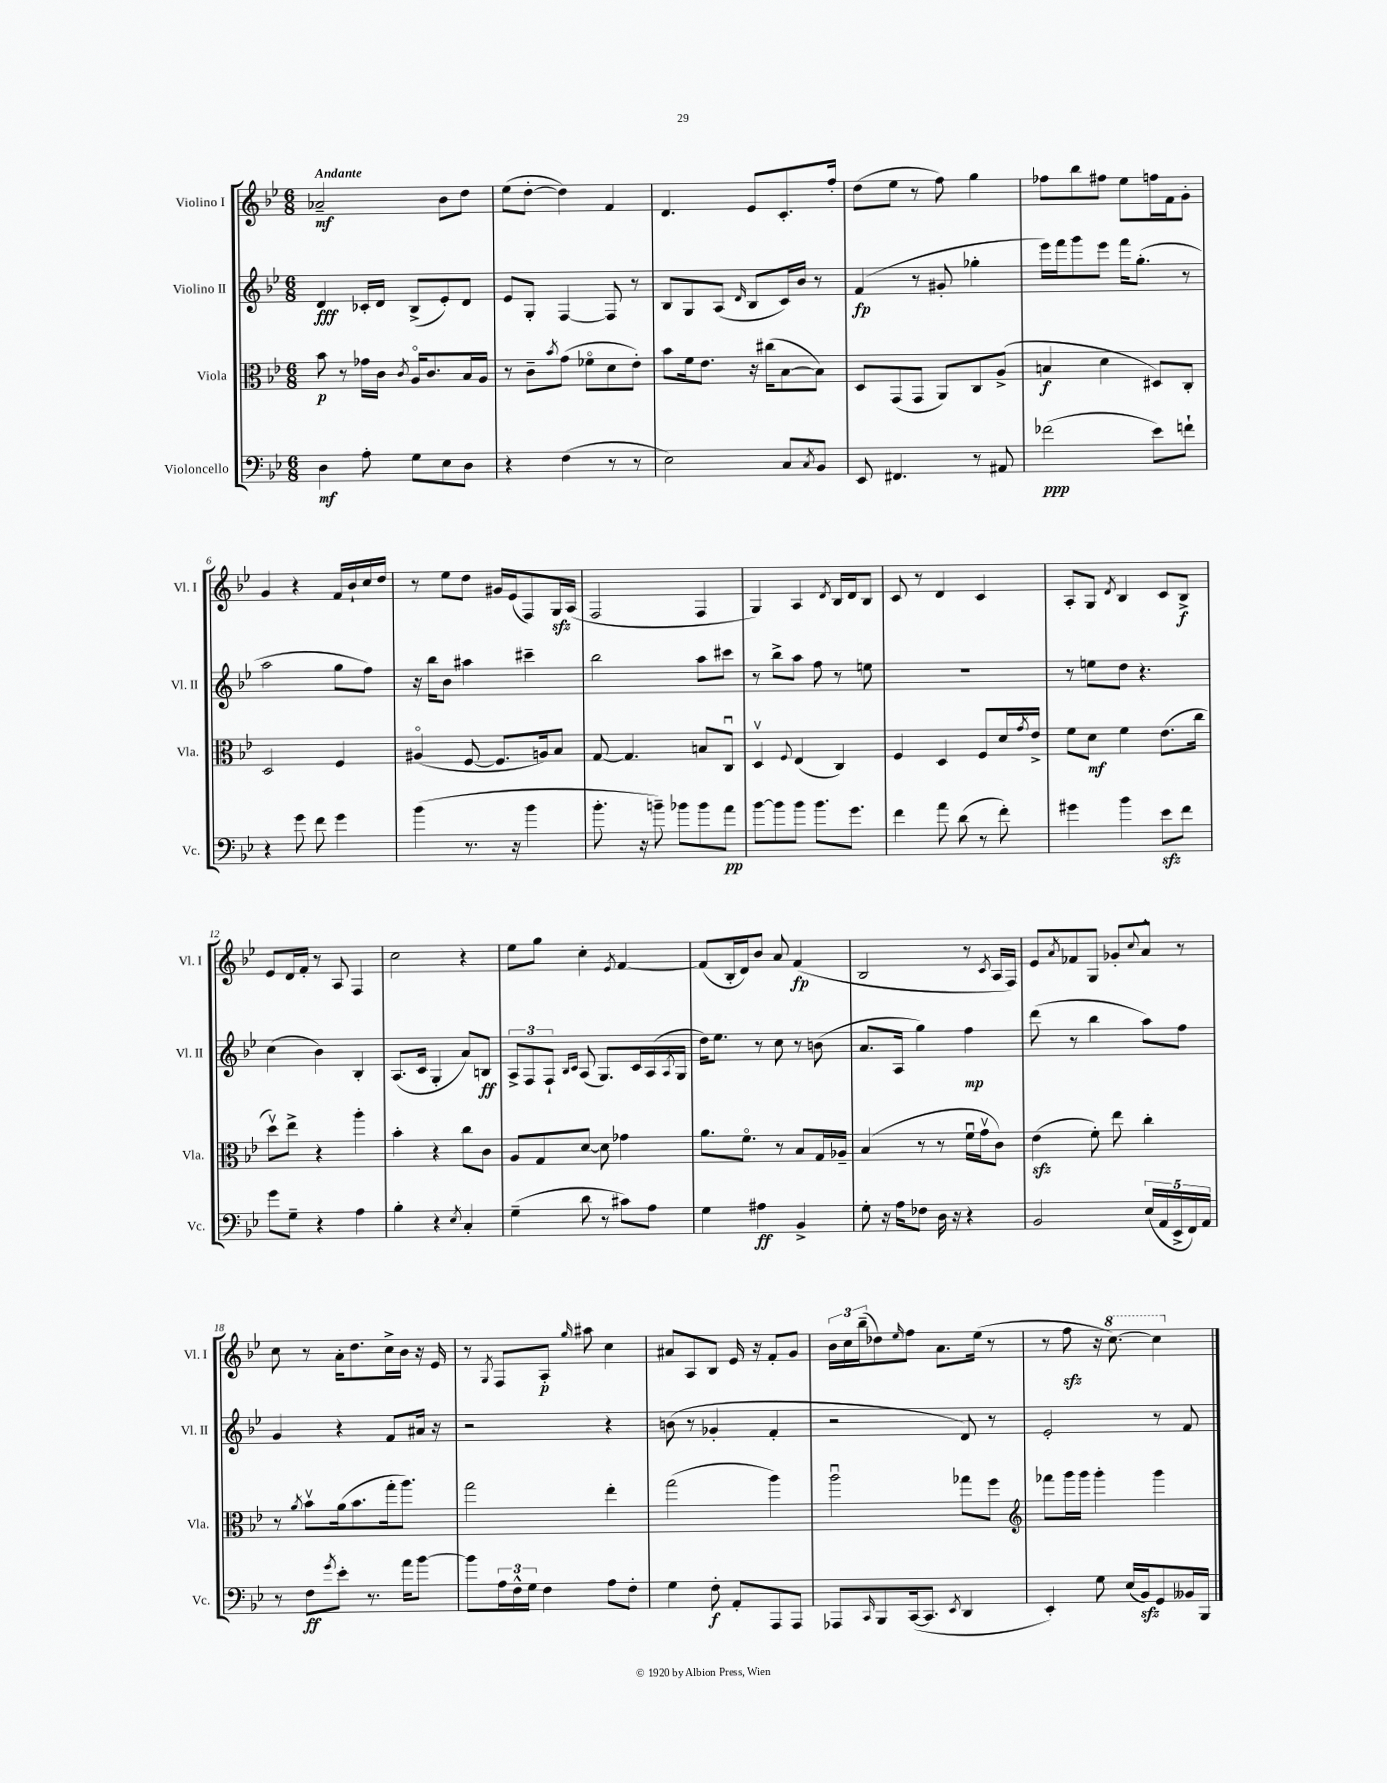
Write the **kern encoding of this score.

**kern	**dynam	**kern	**dynam	**kern	**dynam	**kern	**dynam
*part4	*part4	*part3	*part3	*part2	*part2	*part1	*part1
*staff4	*staff4	*staff3	*staff3	*staff2	*staff2	*staff1	*staff1
*I"Violoncello	*	*I"Viola	*	*I"Violino II	*	*I"Violino I	*
*I'Vc.	*	*I'Vla.	*	*I'Vl. II	*	*I'Vl. I	*
*clefF4	*	*clefC3	*	*clefG2	*	*clefG2	*
*k[b-e-]	*	*k[b-e-]	*	*k[b-e-]	*	*k[b-e-]	*
*M6/8	*	*M6/8	*	*M6/8	*	*M6/8	*
=1	=1	=1	=1	=1	=1	=1	=1
!	!	!	!	!	!	!LO:TX:a:B:t=Andante	!
4D\	mf	8b-\	p	4d/	fff	2a-X~/	mf
.	.	8r	.	.	.	.	.
8A'\	.	16g-X\LL	.	16c-X'/LL	.	.	.
.	.	16c\JJ	.	16d/JJ	.	.	.
.	.	8qc/	.	.	.	.	.
8G\L	.	16A/KL	.	(8B-^/L	.	.	.
.	.	8.c/	.	.	.	.	.
8E-\	.	.	.	8e-'/)	.	8b-\L	.
8D\J	.	16B-/L	.	8d/J	.	8dd\J	.
.	.	16A/JJ	.	.	.	.	.
=2	=2	=2	=2	=2	=2	=2	=2
4r	.	8r	.	8e-/L	.	(8ee-\L	.
.	.	8c~\L	.	8G'/J	.	[8dd'\J	.
.	.	8qb-/	.	.	.	.	.
(4F\	.	(8g\J	.	[4F/	.	4dd\])	.
.	.	8f-X\L	.	.	.	.	.
8r	.	8d\	.	8F/]	.	4f/	.
8r	.	8e-'\J)	.	8r	.	.	.
=3	=3	=3	=3	=3	=3	=3	=3
2E-\)	.	8b-\L	.	8B-/L	.	4.d/	.
.	.	16f\k	.	8G/	.	.	.
.	.	8.e-\J	.	.	.	.	.
.	.	.	.	(8A/J	.	.	.
.	.	.	.	16qqd/	.	.	.
.	.	16r	.	8B-/L	.	8e-/L	.
.	.	(16cc#X\KL	.	.	.	.	.
8C/L	.	[8B-\	.	16c/L)	.	8.c'/	.
.	.	.	.	16b-/JJ	.	.	.
8qC/	.	.	.	.	.	.	.
8BB-/J	.	8B-\J])	.	8r	.	.	.
.	.	.	.	.	.	16ff'/Jk	.
=4	=4	=4	=4	=4	=4	=4	=4
8EE-/	.	8D/L	.	(4f/	fp	(8dd\L	.
4.FF#X/	.	(8GG/	.	.	.	8ee-\J	.
.	.	8GG/J	.	8r	.	8r	.
.	.	8AA/L)	.	8g#X'/	.	8ff\)	.
8r	.	8C/	.	4gg-X'\	.	4gg\	.
8AA#X/	.	(8A^/J	.	.	.	.	.
=5	=5	=5	=5	=5	=5	=5	=5
(2f-X\	ppp	4Bn/	f	16eee-\LL)	.	8ff-X\L	.
.	.	.	.	16fff\J	.	.	.
.	.	.	.	8ggg\	.	8bb-\	.
.	.	4d\	.	8eee-\J	.	8ff#X\J	.
.	.	.	.	16fff\KL	.	8ee-\L	.
.	.	.	.	(8.gg'\J	.	.	.
8e-\L)	.	8D#X/L)	.	.	.	16ffn\L	.
.	.	.	.	.	.	16f\J	.
8fn`\J	.	8C'/J	.	8r	.	8g'\J	.
!!LO:LB:g=z
=6	=6	=6	=6	=6	=6	=6	=6
4r	.	2D/	.	2aa\	.	4g/	.
8g\	.	.	.	.	.	4r	.
8f\	.	.	.	.	.	.	.
4g\	.	4F/	.	8gg\L	.	16f/LL	.
.	.	.	.	.	.	16b-`/	.
.	.	.	.	8ff\J)	.	16cc/	.
.	.	.	.	.	.	16dd/JJ	.
=7	=7	=7	=7	=7	=7	=7	=7
(4b-\	.	(4A#X/	.	16r	.	8r	.
.	.	.	.	16bb-\KL	.	.	.
.	.	.	.	8b-\J	.	8ee-\L	.
8.r	.	[8F/	.	4aa#X\	.	8dd\J	.
.	.	8.F/L]	.	.	.	16g#X/LL	.
16r	.	.	.	.	.	(16e-/J	.
4b-\	.	.	.	4ccc#X~\	.	8F/)	.
.	.	16An/k)	.	.	.	.	.
.	.	8B-/J	.	.	.	16Gzz/L	.
.	.	.	.	.	.	(16A/JJ	.
=8	=8	=8	=8	=8	=8	=8	=8
8.b-'\	.	[8G/	.	2bb-\	.	2F/	.
.	.	4.G/]	.	.	.	.	.
16r	.	.	.	.	.	.	.
8bn~\)	.	.	.	.	.	.	.
8b-X\L	.	.	.	.	.	.	.
8b-\	.	8Bn/L	.	8aa\L	.	4F/	.
8a\J	pp	8Cu/J	.	8ccc#X\J	.	.	.
=9	=9	=9	=9	=9	=9	=9	=9
[8b-\L	.	4Dv/	.	8r	.	4G/)	.
8b-\]	.	.	.	8bb-^\L	.	.	.
.	.	8qqF/	.	.	.	.	.
8b-\J	.	(4E-/	.	8aa\J	.	4A/	.
8.b-\L	.	.	.	8ff\	.	.	.
.	.	.	.	.	.	8qd/	.
.	.	4C/)	.	8r	.	16B-/LL	.
8.g\J	.	.	.	.	.	16d/J	.
.	.	.	.	8een\	.	8B-/J	.
=10	=10	=10	=10	=10	=10	=10	=10
4f\	.	4F/	.	2.r	.	8c/	.
.	.	.	.	.	.	8r	.
8a\	.	4D/	.	.	.	4d/	.
(8d\	.	.	.	.	.	.	.
8r	.	8F/L	.	.	.	4c/	.
8f'\)	.	16d/L	.	.	.	.	.
.	.	8qg/	.	.	.	.	.
.	.	16e-^/JJ	.	.	.	.	.
=11	=11	=11	=11	=11	=11	=11	=11
4g#X\	.	8f\L	.	8r	.	8A'/L	.
.	.	8d\J	mf	8een\L	.	8G/J	.
.	.	.	.	.	.	8qd/	.
4b-\	.	4f\	.	8dd\J	.	4B-/	.
.	.	.	.	4.r	.	.	.
8e-zz\L	.	(8.e-\L	.	.	.	8c/L	.
8f\J	.	.	.	.	.	8B-^/J	f
.	.	16cc\Jk	.	.	.	.	.
!!LO:LB:g=z
=12	=12	=12	=12	=12	=12	=12	=12
8g\L	.	8ddv\L)	.	(4cc\	.	8e-/L	.
8G~\J	.	8ee-^\J	.	.	.	16d/L	.
.	.	.	.	.	.	16f'/JJ	.
4r	.	4r	.	4b-\)	.	8r	.
.	.	.	.	.	.	8A/	.
4A\	.	4aa'\	.	4B-'/	.	4F/	.
=13	=13	=13	=13	=13	=13	=13	=13
4B-'\	.	4b-'\	.	(8.A/L	.	2cc\	.
.	.	.	.	16c/Jk	.	.	.
4r	.	4r	.	4G'/	.	.	.
8qE-/	.	.	.	.	.	.	.
4C'/	.	8cc\L	.	8a/L)	.	4r	.
.	.	8c\J	.	8Bn/J	ff	.	.
=14	=14	=14	=14	=14	=14	=14	=14
(4G~\	.	8A/L	.	12A^/L	.	8ee-\L	.
.	.	.	.	12F/	.	.	.
.	.	8G/	.	.	.	8gg\J	.
.	.	.	.	12F`/J	.	.	.
.	.	.	.	16qqB-/LL	.	.	.
.	.	.	.	16qqc/JJ	.	.	.
8d\	.	[8d/J	.	(8A/	.	4cc'\	.
8r	.	8d\]	.	8.G/L)	.	.	.
.	.	.	.	.	.	8qe-/	.
8c#X\L)	.	4g-X\	.	.	.	[4f/	.
.	.	.	.	16c/L	.	.	.
8A\J	.	.	.	(16A/	.	.	.
.	.	.	.	8qA/	.	.	.
.	.	.	.	16G/JJ	.	.	.
=15	=15	=15	=15	=15	=15	=15	=15
4G\	.	8.a\L	.	16dd\KL)	.	(8f/L]	.
.	.	.	.	8.ee-\J	.	.	.
.	.	.	.	.	.	16B-'/L	.
.	.	8.f\J	.	.	.	16d/J)	.
4A#X\	ff	.	.	8r	.	8b-/J	.
.	.	8r	.	8cc\	.	8a/	.
4BB-^/	.	8B-/L	.	8r	.	(4f/	fp
.	.	16G/L	.	(8bn\	.	.	.
.	.	16A-X~/JJ	.	.	.	.	.
=16	=16	=16	=16	=16	=16	=16	=16
8G'\	.	(4B-/	.	8.a/L	.	2B-/	.
16r	.	.	.	.	.	.	.
16A\KL	.	.	.	16A/Jk	.	.	.
8F-X\J	.	8r	.	4gg\)	.	.	.
16D\	.	8r	.	.	.	.	.
16r	.	.	.	.	.	.	.
4r	.	16fu\LL	.	4ff\	mp	8r	.
.	.	16gv\J	.	.	.	.	.
.	.	.	.	.	.	8qc/	.
.	.	8c\J)	.	.	.	16A/LL	.
.	.	.	.	.	.	16F/JJ)	.
=17	=17	=17	=17	=17	=17	=17	=17
2BB-/	.	(4e-zz\	.	(8ddd\	.	8e-/L	.
.	.	.	.	.	.	8qa/	.
.	.	.	.	8r	.	8f-X/	.
.	.	8f'\)	.	4bb-\	.	8G/J	.
.	.	8ee-\	.	.	.	8g-X'/L	.
.	.	.	.	.	.	8qqcc/	.
(20E-/LL	.	4cc'\	.	8aa\L)	.	8a^^/J	.
20AA/	.	.	.	.	.	.	.
20EE-^/	.	.	.	.	.	.	.
.	.	.	.	8ff\J	.	8r	.
20FF/)	.	.	.	.	.	.	.
20AA/JJ	.	.	.	.	.	.	.
!!LO:LB:g=z
=18	=18	=18	=18	=18	=18	=18	=18
8r	.	8r	.	4g/	.	8cc\	.
.	.	8qa/	.	.	.	.	.
8F\L	ff	8b-v\L	.	.	.	8r	.
8qg/	.	.	.	.	.	.	.
8e-'\J	.	(16a\k	.	4r	.	16a'\KL	.
.	.	8.b-\	.	.	.	8.dd\	.
8.r	.	.	.	.	.	.	.
.	.	16gg'\k	.	8f/L	.	16cc^\L	.
16a\KL	.	8.aa\J)	.	.	.	16b-\JJ	.
[8b-\J	.	.	.	16a#X/Jk	.	16r	.
.	.	.	.	16r	.	16e-/	.
=19	=19	=19	=19	=19	=19	=19	=19
8b-\L]	.	2gg\	.	2r	.	8r	.
.	.	.	.	.	.	8qG/	.
24A\L	.	.	.	.	.	8F/L	.
24F^^\	.	.	.	.	.	.	.
24G\JJ	.	.	.	.	.	.	.
4F\	.	.	.	.	.	8A'/J	p
.	.	.	.	.	.	16qqgg/	.
.	.	.	.	.	.	8aa#X\	.
8A\L	.	4ee-'\	.	4r	.	4cc\	.
8F'\J	.	.	.	.	.	.	.
=20	=20	=20	=20	=20	=20	=20	=20
4G\	.	(2gg\	.	(8bn\	.	8a#X/L	.
.	.	.	.	8r	.	8A/	.
8F'\	f	.	.	4g-X'/	.	8B-/J	.
8AA'/L	.	.	.	.	.	16e-/	.
.	.	.	.	.	.	16r	.
8AAA/	.	4aa\)	.	4f'/	.	8f'/L	.
8AAA/J	.	.	.	.	.	8g/J	.
=21	=21	=21	=21	=21	=21	=21	=21
8AAA-X/L	.	2aau\	.	2r	.	24b-\LL	.
.	.	.	.	.	.	24cc\	.
.	.	.	.	.	.	(24bb-~\J	.
16qqCC/	.	.	.	.	.	.	.
8BBB-/	.	.	.	.	.	8dd-X\)	.
.	.	.	.	.	.	16qqee-/	.
([16CC/k	.	.	.	.	.	8ff\J	.
8.CC/J]	.	.	.	.	.	.	.
.	.	.	.	.	.	8.a\L	.
8qEE-/	.	.	.	.	.	.	.
4DD/	.	8gg-X\L	.	8d/)	.	.	.
.	.	.	.	.	.	(16ee-\Jk	.
.	.	8ff\J	.	8r	.	8r	.
=22	=22	=22	=22	=22	=22	=22	=22
*	*	*clefG2	*	*	*	*	*
4EE-'/)	.	8fff-X\L	.	2e-'/	.	8r	.
.	.	16ggg\L	.	.	.	8ffzz\	.
.	.	16ggg\JJ	.	.	.	.	.
8G\	.	4ggg'\	.	.	.	16r	.
*	*	*	*	*	*	*8va	*
.	.	.	.	.	.	[8.ccc\)	.
(16E-/LL	.	.	.	.	.	.	.
16BB-zz/J)	.	.	.	.	.	.	.
8GG/	.	4ggg\	.	8r	.	4ccc\]	.
16BB--X/L	.	.	.	8f/	.	.	.
16BBB-/JJ	.	.	.	.	.	.	.
*	*	*	*	*	*	*X8va	*
==	==	==	==	==	==	==	==
*-	*-	*-	*-	*-	*-	*-	*-
